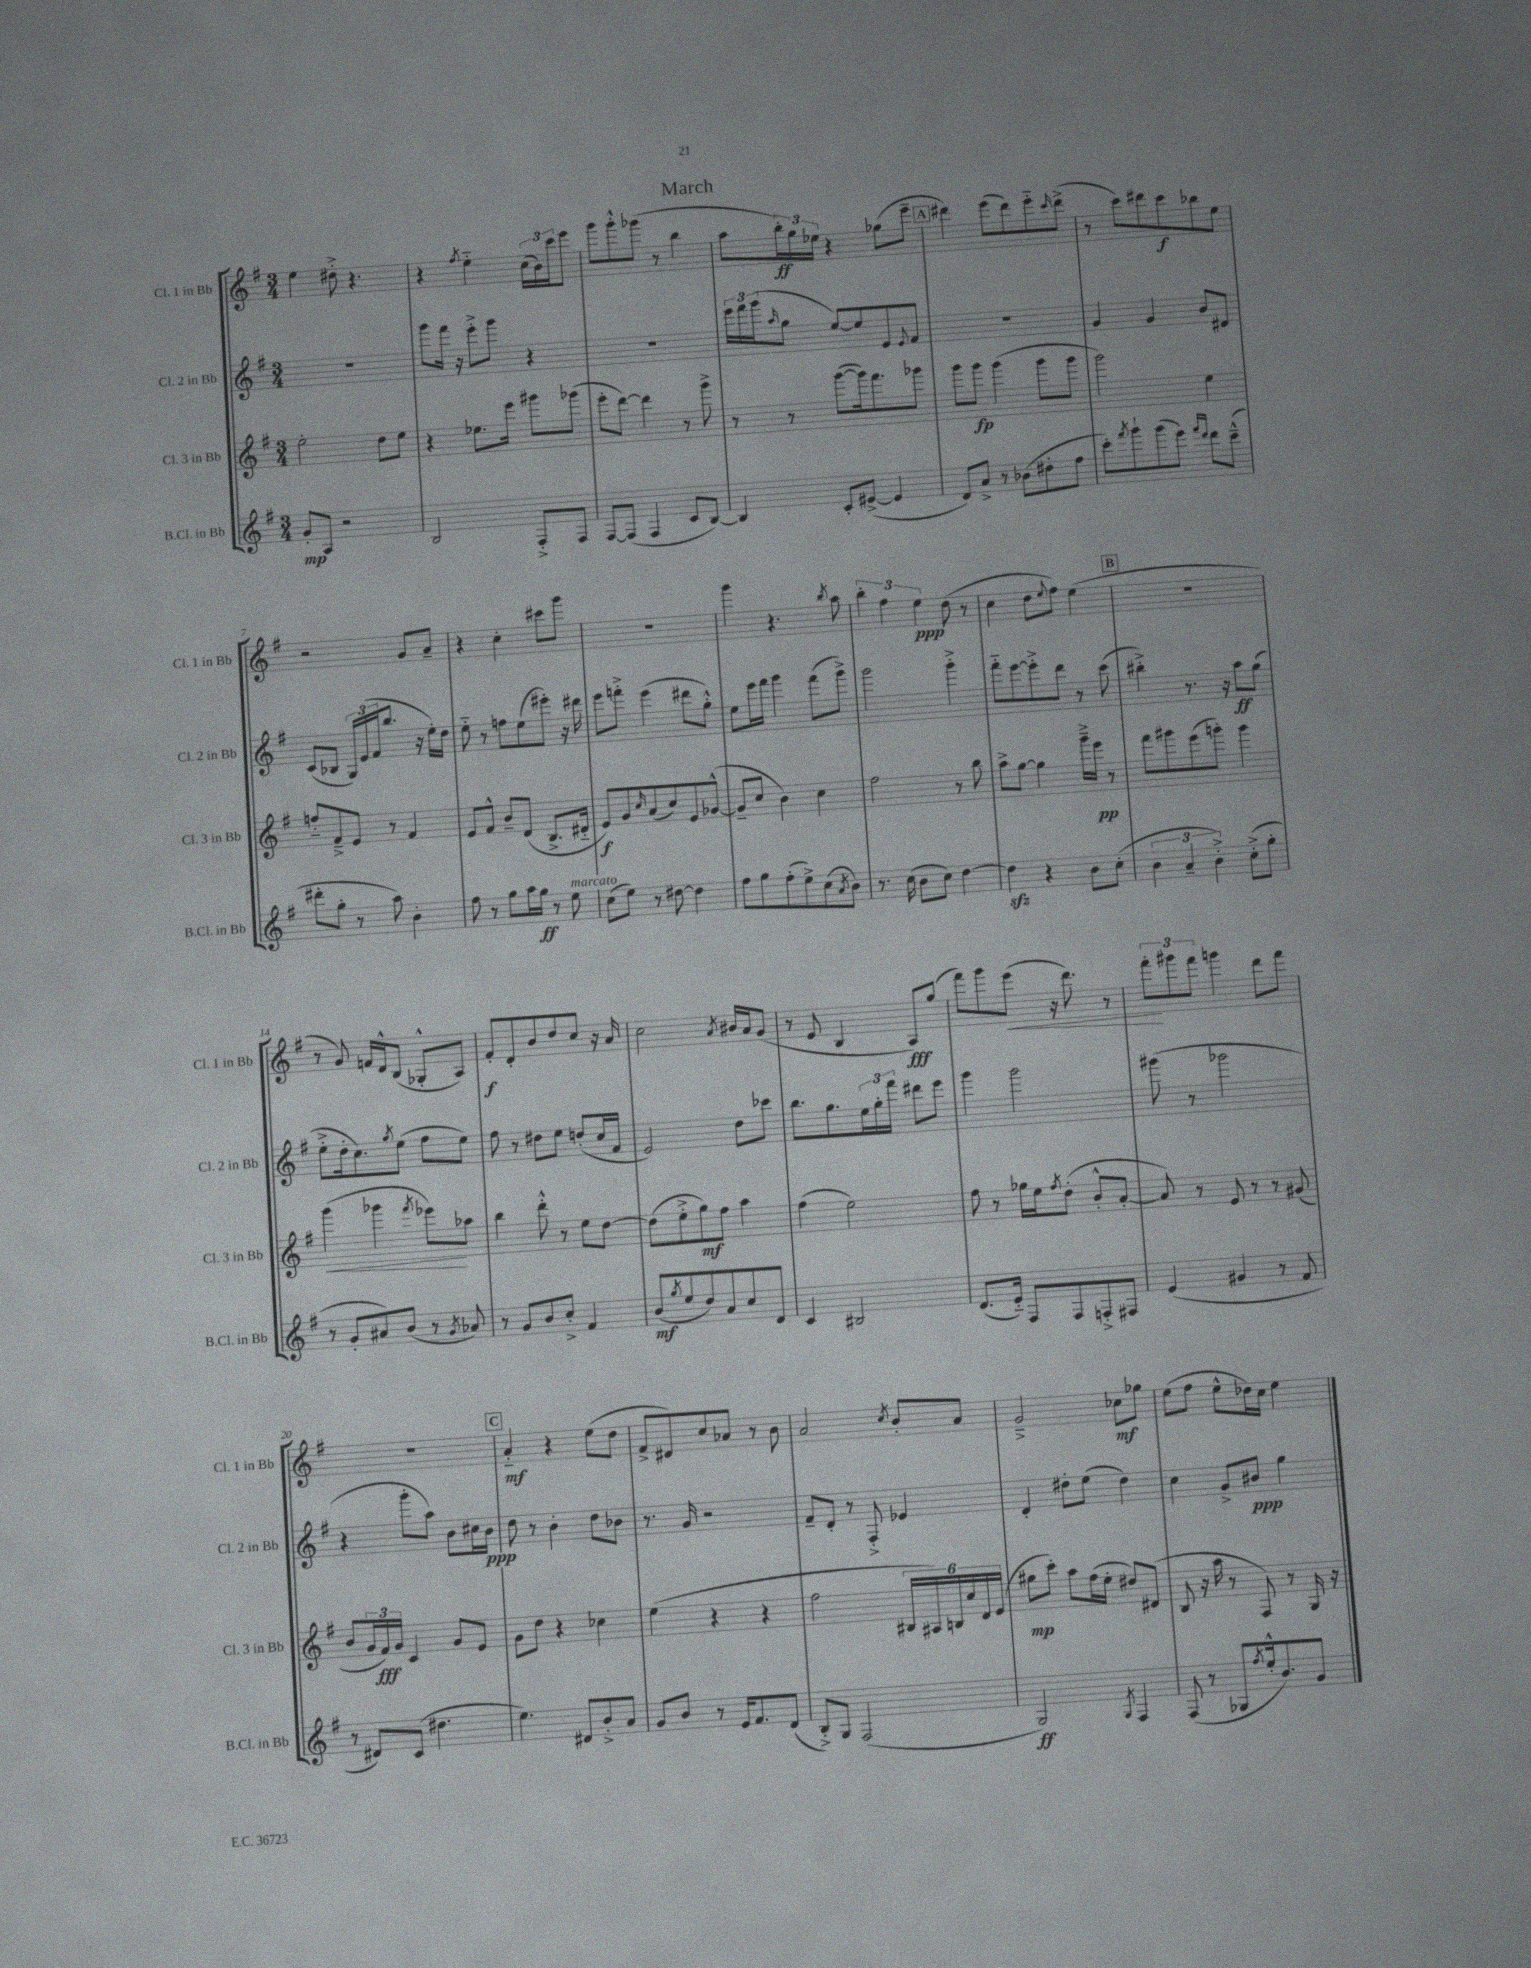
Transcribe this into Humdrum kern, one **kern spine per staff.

**kern	**kern	**kern	**kern
*staff4	*staff3	*staff2	*staff1
*clefG2	*clefG2	*clefG2	*clefG2
*k[f#]	*k[f#]	*k[f#]	*k[f#]
*M3/4	*M3/4	*M3/4	*M3/4
8g'	2ee'	2.r	4ee
8A	.	.	.
2r	.	.	8dd#'^
.	.	.	4.r
.	8dd	.	.
.	8ee	.	.
=	=	=	=
2B	4r	8ggg	4r
.	.	16fff#	.
.	.	16r	.
.	.	.	8qff#
.	8.ee-	8eee'^	4ee'~
.	.	8ggg	.
.	16eee	.	.
8F#'^	8ggg#	4r	(24cc
.	.	.	24b)
.	.	.	24ccc
8F#	(8ggg-	.	8eee
=	=	=	=
[8F#	8eee'	2.r	8ggg
(8F#]	[8ddd)	.	8ggg'^^
4F#	4ddd]	.	(8ggg-
.	.	.	8r
8c	8r	.	4bb
[8B)	8ggg^	.	.
=	=	=	=
4B]	8r	24eee	8aa
.	.	24fff#	.
.	.	(24ggg	.
.	.	16qqaa	.
.	8r	8gg	24bb')
.	.	.	24gg
.	.	.	24ee-
8c'	([8ggg	[8ee)	4r
([8e#^	16ggg])	8ee]	.
.	8.fff#	.	.
4e#]	.	8e	(8gg-
.	.	8qqe	.
.	8ggg-	8f#	8eee~
=	=	=	=
8d)	8ggg	2.r	4ddd#)
8a^	8ggg	.	.
8r	(4ggg	.	(8eee
(8b-	.	.	8ddd#)
8dd#'	8ggg	.	8eee'~
.	.	.	16qqccc
8ff#	8ggg	.	(8ddd#^
=	=	=	=
8ccc')	2ggg)	4g	8r
8qfff#	.	.	.
8ggg`	.	.	8ccc)
(8ggg	.	4g	8ddd#
8eee)	.	.	8ccc
16qqfff#	.	.	.
16qqddd	.	.	.
8ddd	4ee	8b	8bb-
(8ccc~^^	.	8d#	8ee
=	=	=	=
8ddd#'	8ff'~	(8c	2r
8gg'	8f#~^	8B-	.
8r	8e	24G)	.
.	.	(24e	.
.	.	24f#	.
8aa)	8r	8.bb	.
4b'	4f#	.	8g
.	.	16r	.
.	.	16ee')	8a~
.	.	16dd	.
=	=	=	=
8ff#	8e	8ee'~	4r
8r	8f#^^	8r	.
8gg	8b~	8ff	4cc'
16aa	(8d	(8ee	.
16gg	.	.	.
8r	8.B^	8eee#')	8ccc#
8ee	.	16r	8ggg
.	16d#'~	16ddd#	.
=	=	=	=
(8cc	8e)	8eee	2.r
8ee)	8g	8fff'^	.
.	16qqcc	.	.
8r	(8a	(4eee	.
[8dd#	8cc)	.	.
4dd#]	8e	8ddd#	.
.	([8g-^^	8gg'^^)	.
=	=	=	=
8ff#	8g-~]	8ee	4ggg
8gg	8cc	16eee	.
.	.	16fff#	.
(8ff#'	4b)	4ggg	4.r
8ee^)	.	.	.
(8cc	4cc	(8fff#	.
8qa	.	.	8qbb
8b)	.	8ggg^)	8aa
=	=	=	=
8.r	2ff#	2ggg	6bb'
.	.	.	6ff#
(16cc	.	.	.
8b	.	.	.
.	.	.	6ee
8cc)	.	.	.
[4dd	8r	4ggg'^	(8dd
.	8bb	.	8r
=	=	=	=
4dd]	8aa^	8fff#'~	4cc
.	[8gg	[8eee	.
4r	4gg]	8eee'^]	8dd
.	.	.	8qqee
.	.	8ddd	8ff#)
8b	16ggg~^	8r	(4ee
.	16eee	.	.
(8cc'	8r	(8ccc	.
=	=	=	=
6b	8fff#	4bb#'^)	2.r
.	8ggg#	.	.
6a~	.	.	.
.	(8eee	8.r	.
6b'^)	.	.	.
.	8ggg')	.	.
.	.	16r	.
(8cc'^	4ggg	8aa	.
8gg'	.	(8gg	.
=	=	=	=
8r	(4ggg	8ee'^	8r
8g'	.	16dd'	8g)
.	.	8.cc)	.
8a#)	4ggg-	.	16f
.	.	.	16d^^
.	.	8qgg	.
(8b	.	(8ee	(8B
.	8qfff#	.	.
8r	8eee-)	8ff#	8G-'^^
8qg	.	.	.
8a-)	8aa-	8ee)	8A)
=	=	=	=
8r	4bb	8ff#	8f#'
8g	.	8r	8d'
8b	8ddd'^^	8dd#	8b
8cc'^	8r	8ee	8dd
4f#	8ee	(8dd'	8cc
.	[8dd	16cc	16r
.	.	16f#	16a
=	=	=	=
(8b	(8dd]	2e)	2cc
8qgg	.	.	.
8ee	8ee'^	.	.
8dd)	8gg)	.	.
8a	8ff#	.	.
.	.	.	8qa
8cc	4aa	8dd	16b#
.	.	.	16a
8d	.	8ccc-	(8g
=	=	=	=
4c	(4ff#	8.bb	8r
.	.	.	8e
.	.	8.gg	.
2B#	2ee)	.	4B
.	.	24ee	.
.	.	24gg'	.
.	.	24fff#	.
.	.	8ddd#	8A)
.	.	8eee	(8gg
=	=	=	=
(8.d	8ff#	4ggg	8fff#)
.	8r	.	8ggg
16e'~)	.	.	.
8F#	16gg-	2ggg	(8eee
.	16ee	.	.
.	8qff#	.	.
8F#	(8dd'	.	16r
.	.	.	8.ddd)
8F'^	8b'^^	.	.
8F#	[8a'	.	8r
=	=	=	=
(4e	8a])	(8ggg#	12fff#'
.	.	.	12ggg#
.	8r	8r	.
.	.	.	12fff#
4g#	8e	2ggg-	4ggg
.	8r	.	.
8r	8r	.	8ddd
8f#	(8g#	.	8fff#
=	=	=	=
8r	8b	4r	2.r
8d#)	24g	.	.
.	24f#)	.	.
.	24g	.	.
(8c	4c	8ggg'	.
4.dd#	.	8aa)	.
.	8g	8b	.
.	8e	16cc#	.
.	.	16b	.
=	=	=	=
4.ee)	8g	8dd	4a'~
.	8dd	8r	.
.	4r	4b'	4r
8d#	.	.	.
8b'^	4cc-	8dd	(8ee
8a	.	8b-	8dd
=	=	=	=
8g	(4ee	8.r	8f#^
8b	.	.	8d#)
.	.	16g	.
8r	4r	2r	8cc
16e	.	.	8a-
8.f#	.	.	.
.	4r	.	8r
(8d	.	.	8b
=	=	=	=
8B'^)	2ff#	8f#~	2a
8G	.	8d'	.
(2F#	.	8r	.
.	.	8F#'^	.
.	.	.	8qcc
.	24B#	4e-	8b'
.	24A#)	.	.
.	24B	.	.
.	24cc	.	8a
.	24d	.	.
.	(24e	.	.
=	=	=	=
2G)	8gg#	4d'	2g~^
.	8ccc')	.	.
.	8aa	8dd#'	.
.	(16ff#	(8ee	.
.	16ee'	.	.
8qG	.	.	.
4F#	8dd#)	4dd#)	8cc-
.	(8d#	.	8gg-
=	=	=	=
(8F#	8B	4cc	(8ee
8r	16r	.	8ff#
.	16aa	.	.
8G-	8r	8g^	8ee^^
8qff#	.	.	.
16ee'^^	8F#)	8b#	16dd-)
8.b)	.	.	16cc
.	8r	4gg	4ee
8g	16G	.	.
.	16r	.	.
==	==	==	==
*-	*-	*-	*-
